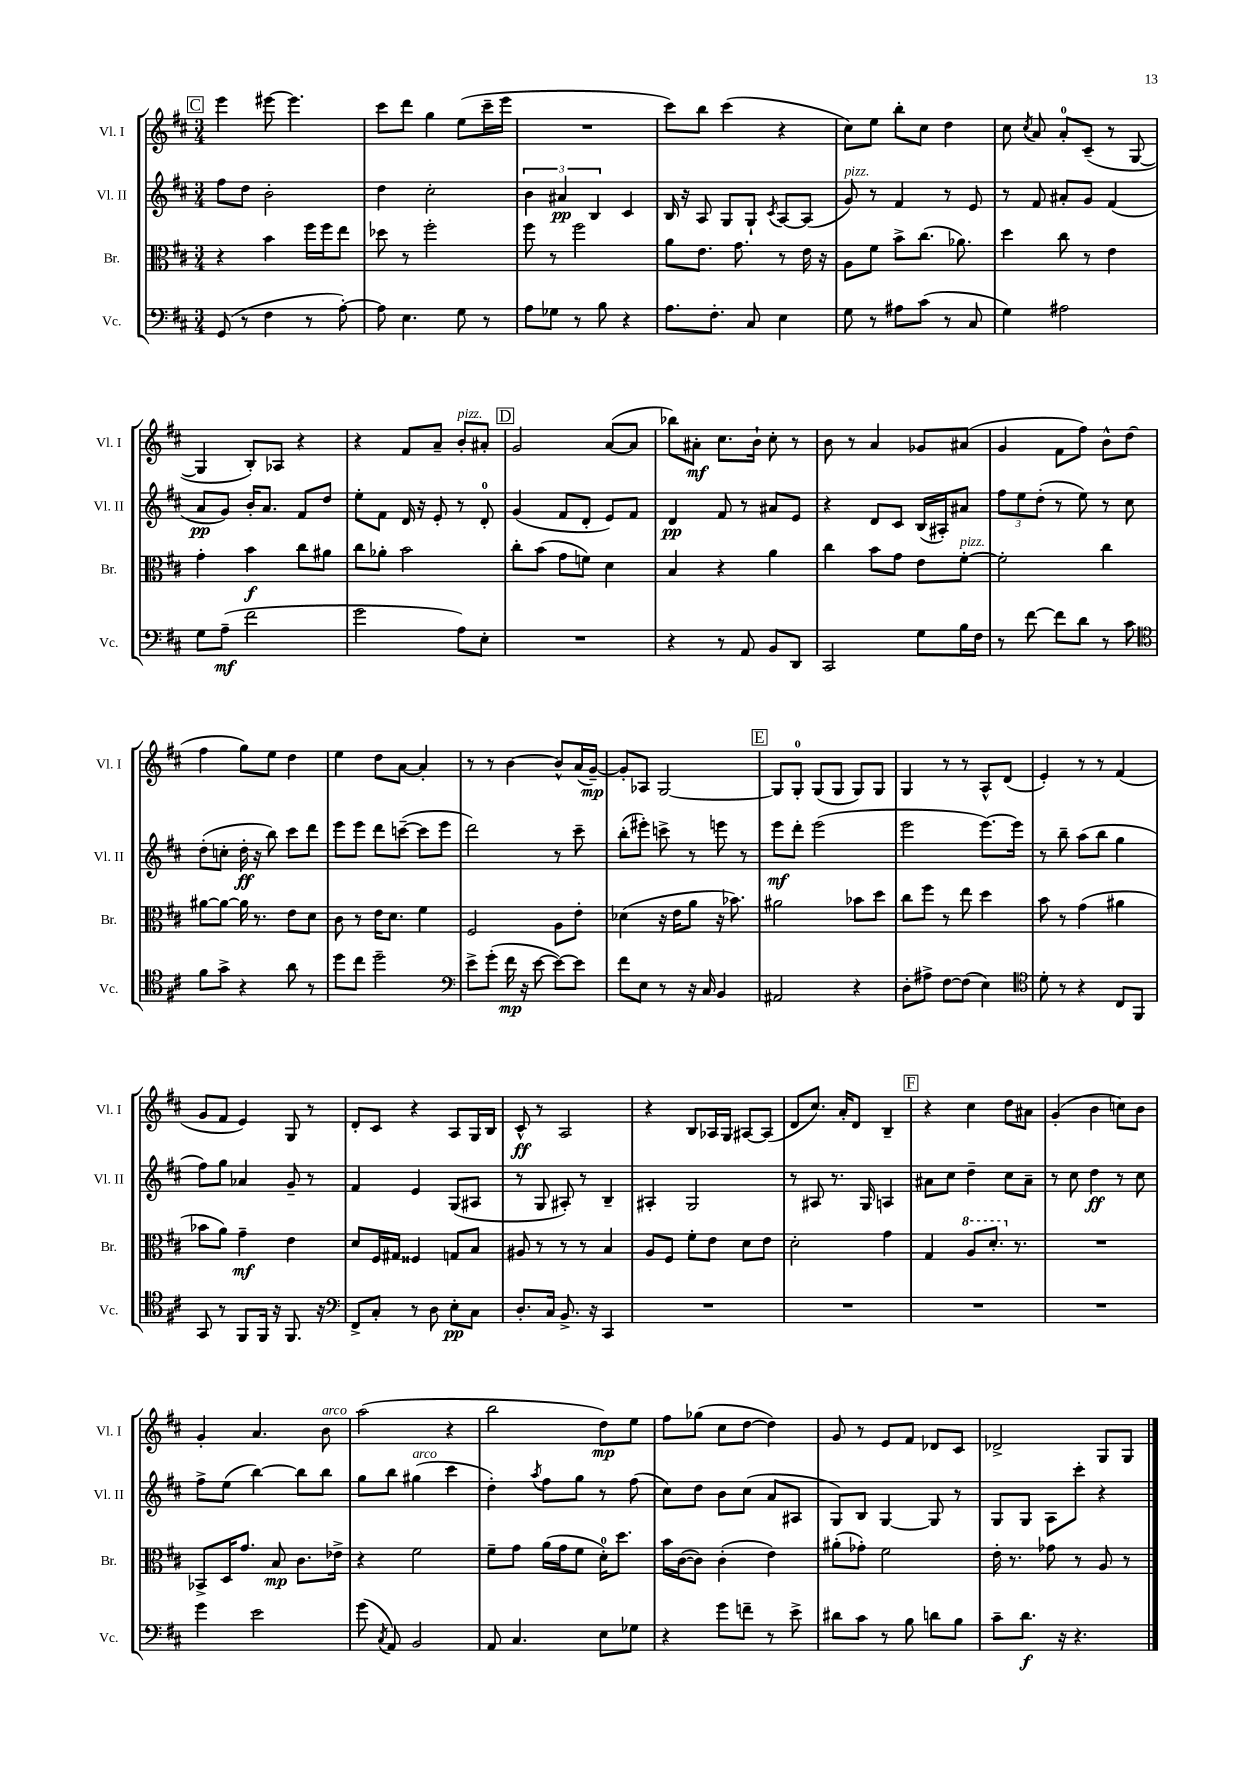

**kern	**dynam	**kern	**dynam	**kern	**dynam	**kern	**dynam
*part4	*part4	*part3	*part3	*part2	*part2	*part1	*part1
*staff4	*staff4	*staff3	*staff3	*staff2	*staff2	*staff1	*staff1
*I"Vc.	*	*I"Br.	*	*I"Vl. II	*	*I"Vl. I	*
*I'Vc.	*	*I'Br.	*	*I'Vl. II	*	*I'Vl. I	*
*clefF4	*	*clefC3	*	*clefG2	*	*clefG2	*
*k[f#c#]	*	*k[f#c#]	*	*k[f#c#]	*	*k[f#c#]	*
*M3/4	*	*M3/4	*	*M3/4	*	*M3/4	*
!!LO:REH:place=s1:t=C
=20	=20	=20	=20	=20	=20	=20	=20
(8GG/	.	4r	.	8ff#\L	.	4eee\	.
8r	.	.	.	8dd\J	.	.	.
4F#\	.	4b\	.	2b'\	.	[8eee#X\	.
.	.	.	.	.	.	4.eee#\]	.
8r	.	16ff#\LL	.	.	.	.	.
.	.	16ff#\J	.	.	.	.	.
[8A'\)	.	8ee\J	.	.	.	.	.
=21	=21	=21	=21	=21	=21	=21	=21
8A\]	.	8dd-X\	.	4dd\	.	8ccc#\L	.
4.E\	.	8r	.	.	.	8ddd\J	.
.	.	2ff#'\	.	2cc#'\	.	4gg\	.
8G\	.	.	.	.	.	(8ee\L	.
8r	.	.	.	.	.	16ccc#~\L	.
.	.	.	.	.	.	16eee\JJ	.
=22	=22	=22	=22	=22	=22	=22	=22
8A\L	.	8ff#\	.	6b\	.	2.r	.
8G-X\J	.	8r	.	.	.	.	.
.	.	.	.	6a#X/	pp	.	.
8r	.	2ff#\	.	.	.	.	.
.	.	.	.	6B/	.	.	.
8B\	.	.	.	.	.	.	.
4r	.	.	.	4c#/	.	.	.
=23	=23	=23	=23	=23	=23	=23	=23
8.A\L	.	8a\L	.	16B/	.	8ccc#\L)	.
.	.	.	.	16r	.	.	.
.	.	8.e\J	.	8A/	.	8bb\J	.
8.F#'\J	.	.	.	.	.	.	.
.	.	.	.	8G/L	.	(4ccc#\	.
.	.	8.g\	.	.	.	.	.
8C#/	.	.	.	8G`/J	.	.	.
.	.	.	.	8qc#/	.	.	.
4E\	.	8r	.	[8A/L	.	4r	.
.	.	16e\	.	(8A/J]	.	.	.
.	.	16r	.	.	.	.	.
=24	=24	=24	=24	=24	=24	=24	=24
!	!	!	!	!LO:TX:a:i:t=pizz.	!	!	!
8G\	.	8A\L	.	8g/)	.	8cc#\L)	.
8r	.	8f#\J	.	8r	.	8ee\J	.
8A#X\L	.	8b^\L	.	4f#/	.	8bb'\L	.
(8c#\J	.	(8.cc#\J	.	.	.	8cc#\J	.
8r	.	.	.	8r	.	4dd\	.
.	.	8.a-X\)	.	.	.	.	.
8C#/	.	.	.	8e/	.	.	.
=25	=25	=25	=25	=25	=25	=25	=25
4G\)	.	4dd\	.	8r	.	8cc#\	.
.	.	.	.	.	.	8qcc#/	.
.	.	.	.	8f#/	.	8a/	.
2A#X\	.	8cc#\	.	8a#X'/L	.	8a'/L	.
.	.	8r	.	8g/J	.	(8c#~/J	.
.	.	4e\	.	(4f#/	.	8r	.
.	.	.	.	.	.	[8G/	.
!!LO:LB:g=z
=26	=26	=26	=26	=26	=26	=26	=26
8G\L	.	4g'\	.	8a/L	pp	4G/]	.
(8A~\J	mf	.	.	8g/J)	.	.	.
2f#\	.	4b\	f	16b'/KL	.	8B'/L)	.
.	.	.	.	8.a/J	.	.	.
.	.	.	.	.	.	8A-X/J	.
.	.	8cc#\L	.	8f#/L	.	4r	.
.	.	8a#X\J	.	8dd/J	.	.	.
=27	=27	=27	=27	=27	=27	=27	=27
2g\	.	8cc#\L	.	8ee'\L	.	4r	.
.	.	8a-X'\J	.	8f#\J	.	.	.
.	.	2b\	.	16d/	.	8f#/L	.
.	.	.	.	16r	.	.	.
.	.	.	.	8e'/	.	8a~/J	.
!	!	!	!	!	!	!LO:TX:a:i:t=pizz.	!
8A\L)	.	.	.	8r	.	8b'/L	.
8E'\J	.	.	.	8d'/	.	8a#X'/J	.
!!LO:REH:place=s1:t=D
=28	=28	=28	=28	=28	=28	=28	=28
2.r	.	8cc#'\L	.	(4g/	.	2g/	.
.	.	(8b\J	.	.	.	.	.
.	.	8g\L	.	8f#/L	.	.	.
.	.	8fn\J)	.	8d'/J	.	.	.
.	.	4d\	.	8e/L)	.	([8a/L	.
.	.	.	.	8f#/J	.	8a/J]	.
=29	=29	=29	=29	=29	=29	=29	=29
4r	.	4B/	.	4d/	pp	8bb-X\L)	.
.	.	.	.	.	.	8a#X'\J	mf
8r	.	4r	.	8f#/	.	8.cc#\L	.
8AA/	.	.	.	8r	.	.	.
.	.	.	.	.	.	16b`\Jk	.
8BB/L	.	4a\	.	8a#X/L	.	8cc#'\	.
8DD/J	.	.	.	8e/J	.	8r	.
=30	=30	=30	=30	=30	=30	=30	=30
2CC#/	.	4cc#\	.	4r	.	8b\	.
.	.	.	.	.	.	8r	.
.	.	8b\L	.	8d/L	.	4a/	.
.	.	8g\J	.	8c#/J	.	.	.
8G\L	.	8e\L	.	(16B/LL	.	8g-X/L	.
.	.	.	.	16A#X'/J)	.	.	.
!	!	!LO:TX:a:i:t=pizz.	!	!	!	!	!
16B\L	.	[8f#'\J	.	8a#X/J	.	(8a#X/J	.
16F#\JJ	.	.	.	.	.	.	.
=31	=31	=31	=31	=31	=31	=31	=31
8r	.	2f#'\]	.	12ff#\L	.	4g/	.
.	.	.	.	12ee\	.	.	.
[8f#\	.	.	.	.	.	.	.
.	.	.	.	(12dd'\J	.	.	.
8f#\L]	.	.	.	8r	.	8f#\L	.
8d\J	.	.	.	8ee\)	.	8ff#\J)	.
8r	.	4cc#\	.	8r	.	8b^^\L	.
8c#\	.	.	.	8cc#\	.	(8dd\J	.
!!LO:LB:g=z
=32	=32	=32	=32	=32	=32	=32	=32
*clefC4	*	*	*	*	*	*	*
8f#\L	.	[8a#X\L	.	(8dd'\L	.	4ff#\	.
8g^\J	.	8a#\J_	.	8ccn'\J	.	.	.
4r	.	16a#\]	.	16dd'\	ff	8gg\L)	.
.	.	8.r	.	16r	.	.	.
.	.	.	.	8bb\)	.	8ee\J	.
8a\	.	8e\L	.	8ccc#\L	.	4dd\	.
8r	.	8d\J	.	8ddd\J	.	.	.
=33	=33	=33	=33	=33	=33	=33	=33
8dd\L	.	8c#\	.	8eee\L	.	4ee\	.
8cc#\J	.	8r	.	8eee\J	.	.	.
2dd~\	.	16e\KL	.	8ddd\L	.	8dd\L	.
.	.	8.d\J	.	.	.	.	.
.	.	.	.	([8cccn~\J	.	[8a\J	.
.	.	4f#\	.	8ccc\L]	.	4a'/]	.
.	.	.	.	8eee\J	.	.	.
=34	=34	=34	=34	=34	=34	=34	=34
*clefF4	*	*	*	*	*	*	*
8e^\L	.	2F#/	.	2ddd\)	.	8r	.
(8g'\J	.	.	.	.	.	8r	.
16f#\	mp	.	.	.	.	[4b\	.
16r	.	.	.	.	.	.	.
[8e\	.	.	.	.	.	.	.
8e\L_)	.	8A\L	.	8r	.	8b^^/L]	.
8e\J]	.	8e'\J	.	8ccc#~\	.	(16a/L	.
.	.	.	.	.	.	[16g~/JJ)	mp
=35	=35	=35	=35	=35	=35	=35	=35
8f#\L	.	(4d-X\	.	(8bb'\L	.	8g'/L]	.
8E\J	.	.	.	8eee#X'\J)	.	8A-X/J	.
8r	.	16r	.	8cccn^\	.	[2G/	.
.	.	16e\KL	.	.	.	.	.
16r	.	8a\J	.	8r	.	.	.
16C#/	.	.	.	.	.	.	.
4BB/	.	16r	.	8eeen\	.	.	.
.	.	8.b-X\)	.	.	.	.	.
.	.	.	.	8r	.	.	.
!!LO:REH:place=s1:t=E
=36	=36	=36	=36	=36	=36	=36	=36
2AA#X/	.	2a#X\	.	8eee\L	mf	8G/L]	.
.	.	.	.	8ddd'\J	.	8G'/J	.
.	.	.	.	(2eee\	.	(8G/L	.
.	.	.	.	.	.	8G/J	.
4r	.	8b-X\L	.	.	.	8G/L)	.
.	.	8dd\J	.	.	.	8G/J	.
=37	=37	=37	=37	=37	=37	=37	=37
8D'\L	.	8cc#\L	.	2eee\	.	4G/	.
8A#X^\J	.	8ff#\J	.	.	.	.	.
[8F#\L	.	8r	.	.	.	8r	.
(8F#\J]	.	8ee\	.	.	.	8r	.
4E\)	.	4dd\	.	[8.eee\L)	.	8A^^/L	.
.	.	.	.	.	.	(8d/J	.
.	.	.	.	16eee\Jk]	.	.	.
=38	=38	=38	=38	=38	=38	=38	=38
*clefC4	*	*	*	*	*	*	*
8d'\	.	8b\	.	8r	.	4e'/)	.
8r	.	8r	.	8bb~\	.	.	.
4r	.	(4g\	.	(8aa\L	.	8r	.
.	.	.	.	8bb\J	.	8r	.
8C#/L	.	4a#X\	.	4gg\	.	(4f#/	.
8FF#/J	.	.	.	.	.	.	.
!!LO:LB:g=z
=39	=39	=39	=39	=39	=39	=39	=39
8GG/	.	8b-X\L	.	8ff#\L)	.	8g/L	.
8r	.	8a\J)	.	8gg\J	.	8f#/J	.
8FF#/L	.	4g~\	mf	4a-X/	.	4e/)	.
16FF#/Jk	.	.	.	.	.	.	.
16r	.	.	.	.	.	.	.
8.FF#/	.	4e\	.	8g~/	.	8G/	.
.	.	.	.	8r	.	8r	.
16r	.	.	.	.	.	.	.
=40	=40	=40	=40	=40	=40	=40	=40
*clefF4	*	*	*	*	*	*	*
8FF#^/L	.	8d/L	.	4f#/	.	8d'/L	.
8C#'/J	.	16F#/L	.	.	.	8c#/J	.
.	.	16G#X/JJ	.	.	.	.	.
8r	.	4F##X/	.	4e/	.	4r	.
8D\	.	.	.	.	.	.	.
8E'\L	pp	8Gn/L	.	(8G/L	.	8A/L	.
8C#\J	.	8B/J	.	8A#X/J	.	16G/L	.
.	.	.	.	.	.	16B/JJ	.
=41	=41	=41	=41	=41	=41	=41	=41
8.D'/L	.	8A#X/	.	8r	.	8c#^^/	ff
.	.	8r	.	8G/	.	8r	.
16C#/Jk	.	.	.	.	.	.	.
8.BB^/	.	8r	.	8A#X'/)	.	2A/	.
.	.	8r	.	8r	.	.	.
16r	.	.	.	.	.	.	.
4CC#/	.	4B/	.	4B~/	.	.	.
=42	=42	=42	=42	=42	=42	=42	=42
2.r	.	8A/L	.	4A#X'/	.	4r	.
.	.	8F#/J	.	.	.	.	.
.	.	8f#'\L	.	2G/	.	8B/L	.
.	.	8e\J	.	.	.	16A-X/L	.
.	.	.	.	.	.	16G/JJ	.
.	.	8d\L	.	.	.	[8A#X/L	.
.	.	8e\J	.	.	.	(8A#/J]	.
=43	=43	=43	=43	=43	=43	=43	=43
2.r	.	2d'\	.	8r	.	8d/L	.
.	.	.	.	8A#X/	.	8.cc#/J)	.
.	.	.	.	8.r	.	.	.
.	.	.	.	.	.	16a'/KL	.
.	.	.	.	.	.	8d/J	.
.	.	.	.	16G/	.	.	.
.	.	4g\	.	4An/	.	4B~/	.
!!LO:REH:place=s1:t=F
=44	=44	=44	=44	=44	=44	=44	=44
2.r	.	4G/	.	8a#X\L	.	4r	.
.	.	.	.	8cc#\J	.	.	.
*	*	*8va	*	*	*	*	*
.	.	8a/L	.	4dd~\	.	4cc#\	.
.	.	8.dd'/J	.	.	.	.	.
.	.	.	.	8cc#\L	.	8dd\L	.
*	*	*X8va	*	*	*	*	*
.	.	8.r	.	.	.	.	.
.	.	.	.	8a#~\J	.	8a#X\J	.
=45	=45	=45	=45	=45	=45	=45	=45
2.r	.	2.r	.	8r	.	(4g'/	.
.	.	.	.	8cc#\	.	.	.
.	.	.	.	4dd\	ff	4b\	.
.	.	.	.	8r	.	8ccn\L)	.
.	.	.	.	8cc#\	.	8b\J	.
!!LO:LB:g=z
=46	=46	=46	=46	=46	=46	=46	=46
4g\	.	8BB-X^/L	.	8ff#^\L	.	4g'/	.
.	.	16D/K	.	(8ee\J	.	.	.
.	.	8.g/J	.	.	.	.	.
2e\	.	.	.	[4bb\)	.	4.a/	.
.	.	8B/	mp	.	.	.	.
.	.	8.c#\L	.	8bb\L]	.	.	.
!	!	!	!	!	!	!LO:TX:a:i:t=arco	!
.	.	.	.	8bb\J	.	8b\	.
.	.	16e-X^\Jk	.	.	.	.	.
=47	=47	=47	=47	=47	=47	=47	=47
(8g\	.	4r	.	8gg\L	.	(2aa\	.
8qC#/	.	.	.	.	.	.	.
8AA/)	.	.	.	8bb\J	.	.	.
!	!	!	!	!LO:TX:a:i:t=arco	!	!	!
2BB/	.	2f#\	.	(4gg#X\	.	.	.
.	.	.	.	4ccc#\	.	4r	.
=48	=48	=48	=48	=48	=48	=48	=48
8AA/	.	8f#~\L	.	4dd'\)	.	2bb\	.
4.C#/	.	8g\J	.	.	.	.	.
.	.	.	.	8qaa/	.	.	.
.	.	(16a\LL	.	8ff#\L	.	.	.
.	.	16g\J	.	.	.	.	.
.	.	8f#\J	.	8gg\J	.	.	.
8E\L	.	16d'\KL)	.	8r	.	8dd\L)	mp
.	.	8.dd\J	.	.	.	.	.
8G-X\J	.	.	.	(8ff#\	.	8ee\J	.
=49	=49	=49	=49	=49	=49	=49	=49
4r	.	16b\LL	.	8cc#\L)	.	8ff#\L	.
.	.	([16c#\J	.	.	.	.	.
.	.	8c#\J])	.	8dd\J	.	(8gg-X\J	.
8g\L	.	(4c#'\	.	8b\L	.	8cc#\L	.
8fn~\J	.	.	.	(8cc#\J	.	[8dd\J	.
8r	.	4e\)	.	8a/L	.	4dd\])	.
8e^\	.	.	.	8A#X/J	.	.	.
=50	=50	=50	=50	=50	=50	=50	=50
8d#X\L	.	(8a#X'\L	.	8G/L)	.	8g/	.
8c#\J	.	8g-X'\J)	.	8B/J	.	8r	.
8r	.	2f#\	.	[4G/	.	8e/L	.
8B\	.	.	.	.	.	8f#/J	.
8dn\L	.	.	.	8G/]	.	8d-X/L	.
8B\J	.	.	.	8r	.	8c#/J	.
=51	=51	=51	=51	=51	=51	=51	=51
8c#~\L	.	16e'\	.	8G/L	.	2d-X^/	.
.	.	8.r	.	.	.	.	.
8.d\J	f	.	.	8G/J	.	.	.
.	.	8g-X\	.	8A\L	.	.	.
16r	.	.	.	.	.	.	.
4.r	.	8r	.	8ccc#'\J	.	.	.
.	.	8A/	.	4r	.	8G/L	.
.	.	8r	.	.	.	8G/J	.
==	==	==	==	==	==	==	==
*-	*-	*-	*-	*-	*-	*-	*-
